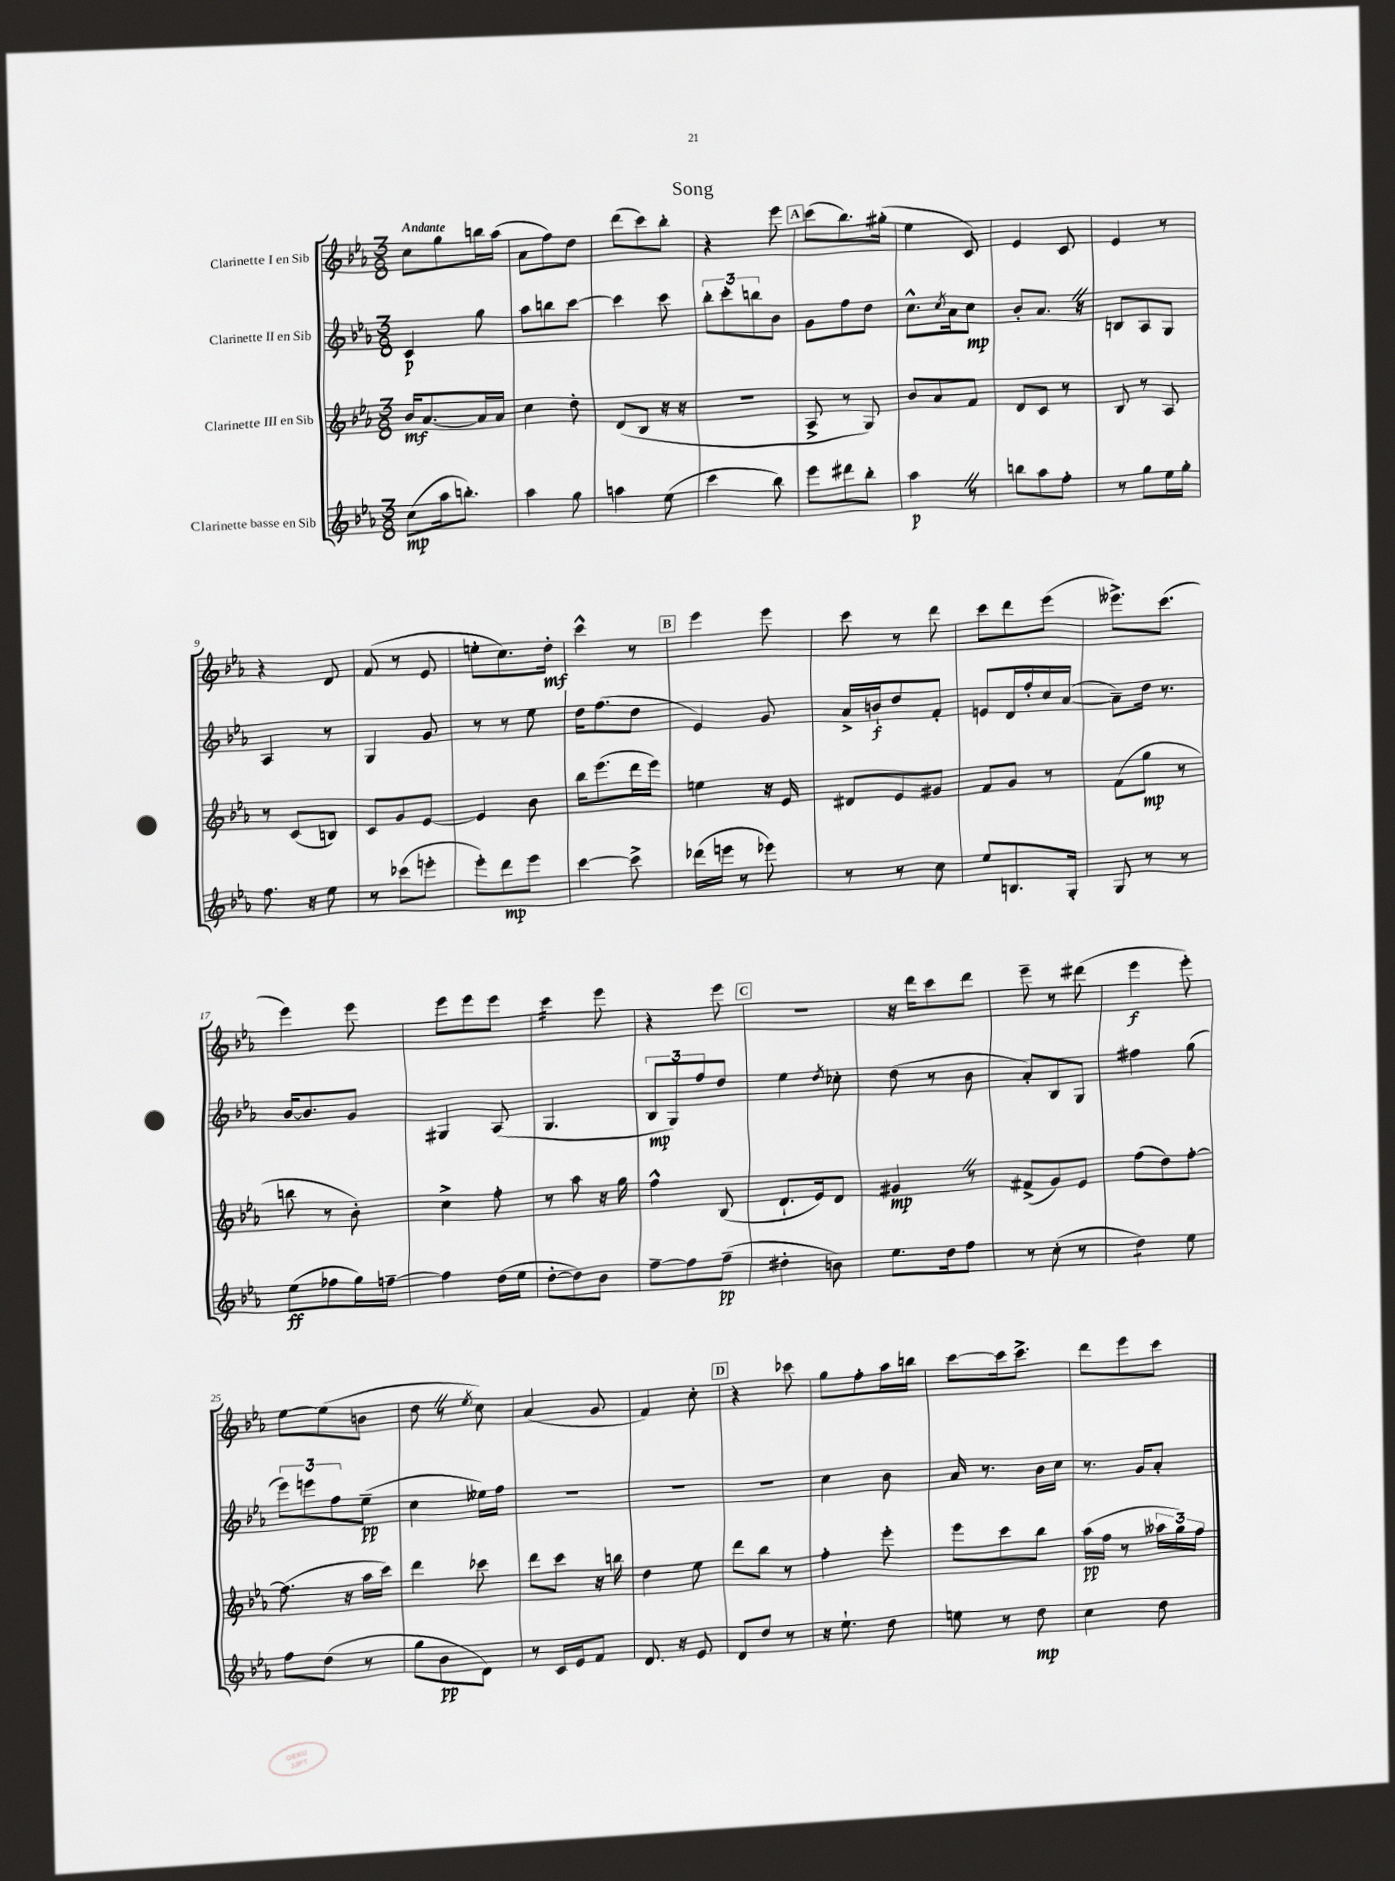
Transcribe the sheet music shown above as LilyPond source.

\header { title = "Song" }
<<
\new StaffGroup <<
\new Staff = "s0" \with { instrumentName = "Clarinette I en Sib" } {
    \clef treble \key ees \major \numericTimeSignature \time 3/8 \tempo "Andante"
    c''8 g''8 b''16 aes''16( |
    aes'8 f''8) d''8 |
    d'''8( c'''8) bes''8-. |
    r4 ees'''8 |
    \mark \markup { \box "A" } c'''8( bes''8.) gis''16-.( |
    ees''4 c'8) |
    ees'4 c'8 |
    ees'4 r8 |
    r4 d'8 |
    f'8( r8 ees'8 |
    e''8-. c''8.) d''16-.\mf |
    c'''4-^ r8 |
    \mark \markup { \box "B" } ees'''4 ees'''8 |
    c'''8 r8 d'''8 |
    c'''8 d'''8 ees'''8( |
    eeses'''8.->) c'''8.( |
    ees'''4) ees'''8 |
    ees'''8 ees'''8 ees'''8 |
    c'''4:16 ees'''8 |
    r4 ees'''8 |
    \mark \markup { \box "C" } R4. |
    r16 d'''16 c'''8 d'''8 |
    ees'''8-- r8 dis'''8( |
    ees'''4\f ees'''8-.) |
    ees''8~ ees''8( b'8 |
    d''8 \once \override BreathingSign.text = \markup { \musicglyph "scripts.caesura.straight" } \breathe r8 \acciaccatura { ees''8 } c''8) |
    aes'4( g'8 |
    f'4) c''8-. |
    \mark \markup { \box "D" } r4 ces'''8 |
    g''8 f''8-. aes''16 b''16 |
    c'''8~ c'''16 c'''8.-> |
    d'''8 ees'''8 c'''8 \bar "|." |
}
\new Staff = "s1" \with { instrumentName = "Clarinette II en Sib" } {
    \clef treble \key ees \major \numericTimeSignature \time 3/8
    c'4\p g''8 |
    aes''8 b''8 c'''8~ |
    c'''4 c'''8 |
    \tuplet 3/2 { bes''8-. c'''8-. b''8 } bes'8 |
    \mark \markup { \box "A" } g'8 f''8 d''8 |
    c''8.-^ \acciaccatura { c''8 } aes'16 c''8\mp |
    bes'8-. aes'8. \once \override BreathingSign.text = \markup { \musicglyph "scripts.caesura.straight" } \breathe r16 |
    b8 aes8 g8 |
    aes4 r8 |
    g4 g'8 |
    r8 r8 ees''8 |
    d''16 f''8.( d''8 |
    \mark \markup { \box "B" } ees'4) g'8 |
    aes'16-> b'16-!\f d''8 f'8-. |
    e'8 d'16 f''16-. c''16 aes'16~( |
    aes'8--) d''16 r8. |
    bes'16~ bes'8. g'8 |
    gis4 aes8( |
    g4. |
    \tuplet 3/2 { bes8\mp g8) f''8 } d''8 |
    \mark \markup { \box "C" } ees''4 \acciaccatura { d''8 } ces''8-. |
    d''8( r8 bes'8 |
    aes'8-.) bes8 g8 |
    fis''4 g''8( |
    \tuplet 3/2 { ees'''8) e'''8 f''8 } ees''8--\pp( |
    c''4 eeses''16) f''16 |
    R4. |
    R4. |
    \mark \markup { \box "D" } R4. |
    c''4 bes'8 |
    aes'16 r8. bes'16 c''16 |
    r8. g'16 aes'8-. \bar "|." |
}
\new Staff = "s2" \with { instrumentName = "Clarinette III en Sib" } {
    \clef treble \key ees \major \numericTimeSignature \time 3/8
    bes'16\mf aes'8.~ aes'16 aes'16 |
    c''4 d''8-. |
    d'8( bes8 r16 r16 |
    R4. |
    \mark \markup { \box "A" } aes8-> r8 g8) |
    bes'8 aes'8 f'8 |
    d'8 c'8 r8 |
    bes8 r8 aes8 |
    r8 c'8( b8) |
    c'8 g'8 ees'8~ |
    ees'4 bes'8 |
    bes''16 ees'''8.( d'''16 ees'''16) |
    \mark \markup { \box "B" } e''4 r16 ees'16 |
    dis'8 ees'8 gis'8 |
    f'8 g'8 r8 |
    f'8( g''8\mp r8 |
    b''8 r8 bes'8-.) |
    c''4-> f''8-. |
    r8 aes''8 r16 g''16 |
    f''4-^ bes8( |
    \mark \markup { \box "C" } d'8.-! ees'16) d'8 |
    gis'4\mp \once \override BreathingSign.text = \markup { \musicglyph "scripts.caesura.straight" } \breathe r8 |
    fis'8->( g'8) ees'8 |
    f''8( d''8) f''8~-. |
    f''8.( r16 aes''16 c'''16) |
    d'''4 ces'''8 |
    d'''8 c'''8 r16 b''16 |
    d''4 ees''8 |
    \mark \markup { \box "D" } d'''8 bes''8 r8 |
    f''4-. ees'''8-. |
    ees'''8 c'''8 bes''8 |
    aes''16\pp( f''16 r8 \tuplet 3/2 { aeses''16 g''16) f''16 } \bar "|." |
}
\new Staff = "s3" \with { instrumentName = "Clarinette basse en Sib" } {
    \clef treble \key ees \major \numericTimeSignature \time 3/8
    c''8\mp( aes''16 b''8.-.) |
    aes''4 g''8 |
    a''4 ees''8( |
    c'''4 bes''8) |
    \mark \markup { \box "A" } ees'''8 dis'''8 bes''8-. |
    aes''4\p \once \override BreathingSign.text = \markup { \musicglyph "scripts.caesura.straight" } \breathe r8 |
    b''8 aes''8 f''8-. |
    r8 g''8 ees''16 g''16-. |
    f''8. r16 ees''8 |
    r8 ces'''8( e'''8-. |
    ees'''8-.) d'''8\mp ees'''8 |
    c'''4~ c'''8-> |
    \mark \markup { \box "B" } des'''16( e'''16 r8 ees'''8) |
    r8 r8 c''8 |
    ees''8 b8. g16-. |
    g8 r8 r8 |
    ees''8\ff( fes''8 g''16) f''16~-- |
    f''4 d''16( ees''16 |
    d''8~-. d''8) bes'8 |
    f''8~-- f''8 f''8--\pp( |
    \mark \markup { \box "C" } dis''4-. b'8) |
    ees''8. d''16 f''8 |
    r8 c''8-.( r8 |
    d''4:8) ees''8 |
    f''8 d''8( r8 |
    g''8 bes'8\pp d'8) |
    r8 c'16 ees'16 f'8 |
    d'8. r16 ees'8 |
    \mark \markup { \box "D" } d'8 d''8 r8 |
    r16 ees''8.-! d''8 |
    e''8 r8 d''8\mp |
    c''4 d''8 \bar "|." |
}
>>
>>
